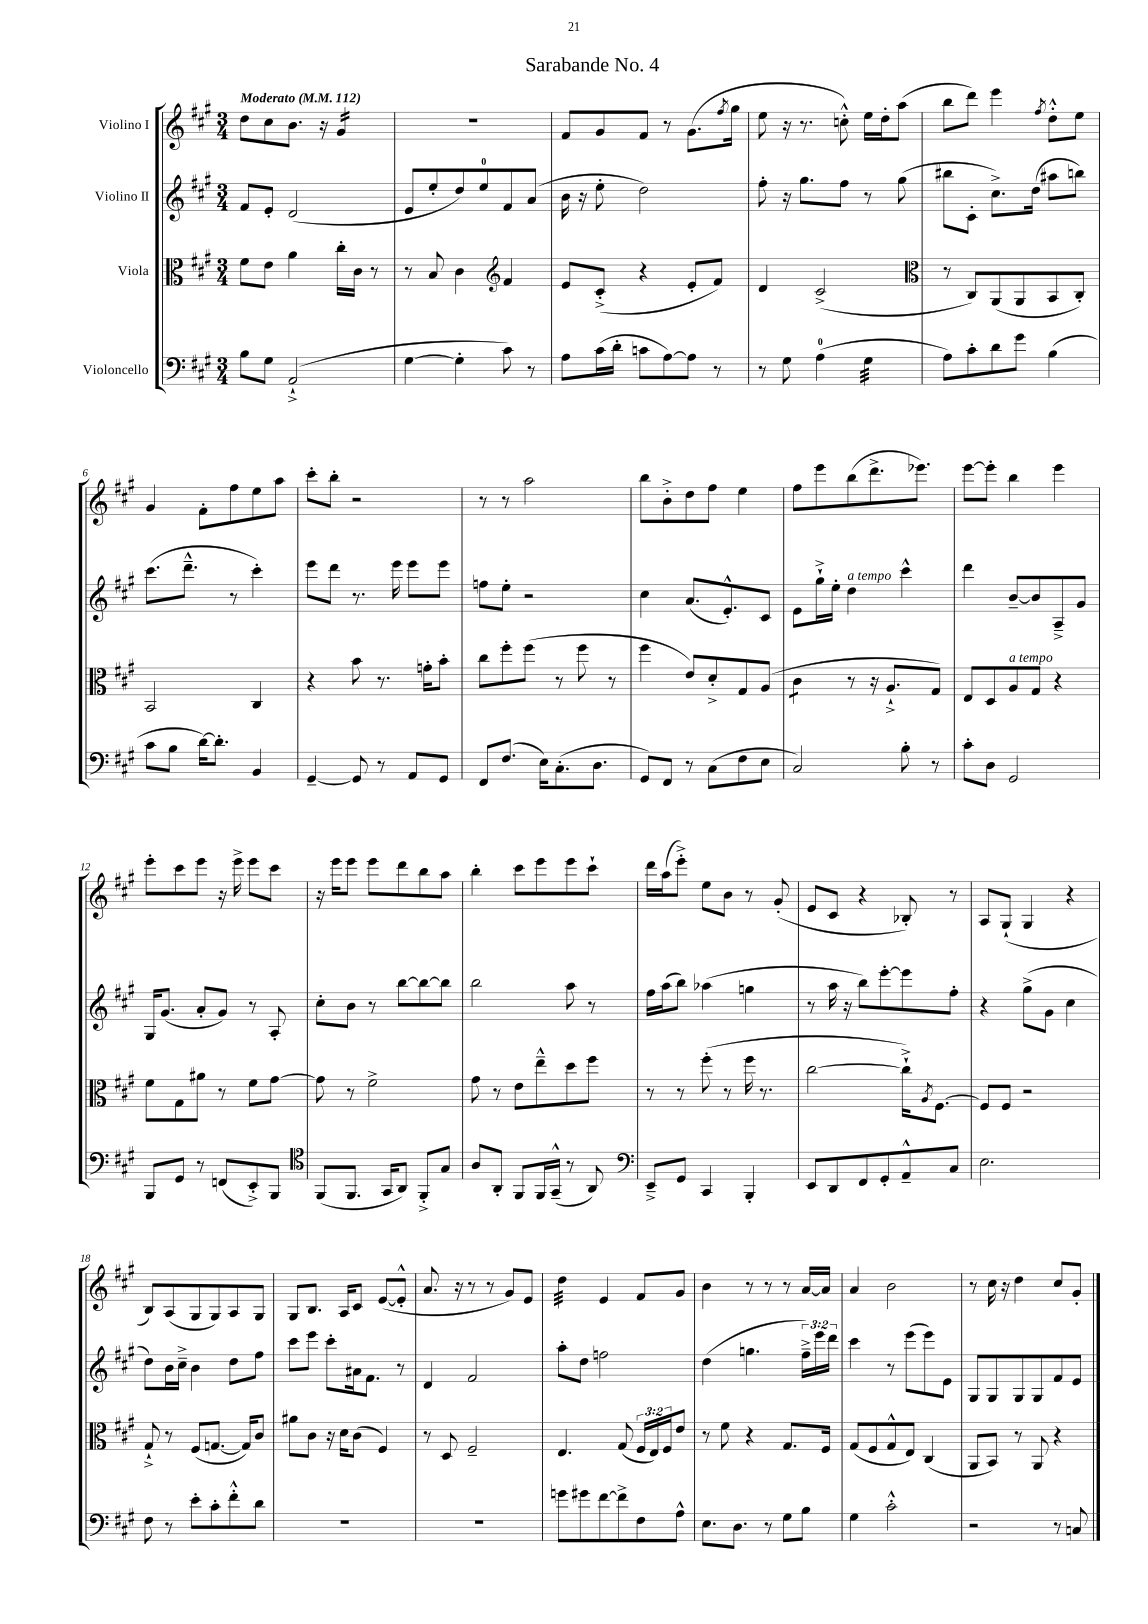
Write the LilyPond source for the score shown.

\header { title = "Sarabande No. 4" }
<<
\new StaffGroup <<
\new Staff = "s0" \with { instrumentName = "Violino I" } {
    \clef treble \key a \major \numericTimeSignature \time 3/4 \tempo "Moderato" 4 = 112
    d''8 cis''8 b'8. r16 gis'4:16 |
    R2. |
    fis'8 gis'8 fis'8 r8 gis'8.( \acciaccatura { fis''8 } gis''16 |
    e''8 r16 r8. c''8-.-^) e''16 d''16-. a''8( |
    b''8 d'''8) e'''4 \acciaccatura { fis''8 } d''8-.-^ e''8 |
    gis'4 fis'8-. fis''8 e''8 a''8 |
    cis'''8-. b''8-. r2 |
    r8 r8 a''2 |
    b''8 b'8-.-> d''8 fis''8 e''4 |
    fis''8 e'''8 b''8( d'''8.-> ees'''8.) |
    e'''8~ e'''8-. b''4 e'''4 |
    e'''8-. cis'''8 e'''8 r16 e'''16-> e'''8 cis'''8 |
    r16 e'''16 e'''8 e'''8 d'''8 b''8 a''8 |
    b''4-. cis'''8 e'''8 e'''8 cis'''8-! |
    d'''16 a''16( e'''8-.->) e''8 b'8 r8 gis'8-.( |
    e'8 cis'8 r4 bes8-.) r8 |
    a8 gis8-!( gis4 r4 |
    b8) a8( gis8 gis8) a8 gis8 |
    gis8 b8. a16 cis'8 e'8~( e'8-.-^ |
    a'8. r16 r8 r8 gis'8) e'8 |
    d''4:32 e'4 fis'8 gis'8 |
    b'4 r8 r8 r8 a'16~ a'16 |
    a'4 b'2 |
    r8 cis''16 r16 d''4 cis''8 gis'8-. \bar "|." |
}
\new Staff = "s1" \with { instrumentName = "Violino II" } {
    \clef treble \key a \major \numericTimeSignature \time 3/4 \override Staff.TupletNumber.text = #tuplet-number::calc-fraction-text
    fis'8 e'8-. d'2( |
    e'8 e''8-. d''8) e''8-0 fis'8 a'8( |
    b'16 r16 e''8-. d''2) |
    fis''8-. r16 gis''8. fis''8 r8 gis''8( |
    bis''8 cis'8-. cis''8.->) d''16( ais''8 b''8) |
    cis'''8.( d'''8.---^ r8 cis'''4-.) |
    e'''8 d'''8 r8. e'''16 e'''8 e'''8 |
    f''8 e''8-. r2 |
    cis''4 a'8.( e'8.-.-^) cis'8 |
    e'8 gis''16-!-> e''16-. d''4^\markup { \italic "a tempo" } cis'''4-^ |
    d'''4 b'8~-- b'8 a8---> gis'8 |
    gis16 gis'8.( a'8-. gis'8) r8 a8-. |
    cis''8-. b'8 r8 b''8~ b''8~ b''8 |
    b''2 a''8 r8 |
    fis''16 a''16( b''8) aes''4( g''4 |
    r8 a''16 r16 b''8) e'''8~-. e'''8 fis''8-. |
    r4 gis''8->( gis'8 cis''4 |
    d''8) b'16 cis''16---> b'4 d''8 fis''8 |
    cis'''8 e'''8 cis'''8-. ais'16 fis'8. r8 |
    d'4 fis'2 |
    a''8-. d''8 f''2 |
    d''4( g''4. \tuplet 3/2 { fis''16--->) e'''16 d'''16 } |
    cis'''4 r8 e'''8( e'''8) e'8 |
    gis8 gis8 gis8 gis8 fis'8 e'8 \bar "|." |
}
\new Staff = "s2" \with { instrumentName = "Viola" } {
    \clef alto \key a \major \numericTimeSignature \time 3/4 \override Staff.TupletNumber.text = #tuplet-number::calc-fraction-text
    fis'8 e'8 a'4 cis''16-. cis'16 r8 |
    r8 b8 cis'4 \clef treble fis'4 |
    e'8 cis'8-.->( r4 e'8-. fis'8) |
    d'4 cis'2->( |
    \clef alto r8 cis8) a,8( a,8 b,8 cis8-.) |
    b,2 cis4 |
    r4 b'8 r8. g'16-. b'8-. |
    cis''8 fis''8-. fis''8( r8 fis''8 r8 |
    fis''4 e'8) d'8-.-> gis8 a8( |
    cis'4:8 r8 r16 a8.-!-> gis8) |
    e8 d8 a8^\markup { \italic "a tempo" } gis8 r4 |
    fis'8 gis8 ais'8 r8 fis'8 gis'8~ |
    gis'8 r8 fis'2-> |
    gis'8 r8 e'8 e''8---^ d''8 fis''8 |
    r8 r8 fis''8-.( r8 fis''16 r8. |
    cis''2~ cis''16-!->) \acciaccatura { a8 } fis8.~ |
    fis8 fis8 r2 |
    gis8-!-> r8 fis8( g8.~ g16) cis'8 |
    ais'8 cis'8 r16 d'16 cis'8( fis4) |
    r8 d8 fis2-- |
    e4. gis8( \tuplet 3/2 { fis16 e16) fis16 } e'8 |
    r8 fis'8 r4 gis8. fis16 |
    gis8( fis8 gis8-^ e8) cis4( |
    a,8 b,8) r8 a,8 r4 \bar "|." |
}
\new Staff = "s3" \with { instrumentName = "Violoncello" } {
    \clef bass \key a \major \numericTimeSignature \time 3/4
    b8 gis8 a,2-!->( |
    gis4~ gis4-. cis'8) r8 |
    a8 cis'16( d'16-. c'8 a8~) a8 r8 |
    r8 gis8 a4-0( gis4:32 |
    a8) cis'8-. d'8 gis'8 b4( |
    cis'8 b8 d'16~) d'8.-. b,4 |
    gis,4~-- gis,8 r8 a,8 gis,8 |
    fis,8 fis8.( e16) cis8.-.( d8. |
    gis,8) fis,8 r8 cis8( fis8 e8 |
    cis2) b8-. r8 |
    cis'8-. d8 gis,2 |
    b,,8 gis,8 r8 f,8( e,8-.->) b,,8 |
    \clef tenor fis,8( fis,8. gis,16 a,8) fis,8-.-> gis8 |
    a8 a,8-. fis,8 fis,16 gis,16---^( r8 a,8) |
    \clef bass e,8---> gis,8 cis,4 b,,4-. |
    e,8 d,8 fis,8 gis,8-. a,8---^ cis8 |
    e2. |
    fis8 r8 e'8-. cis'8-. fis'8-.-^ d'8 |
    R2. |
    R2. |
    g'8 gis'8 fis'8~ fis'8-> fis8 a8-^ |
    e8. d8. r8 gis8 b8 |
    gis4 cis'2-.-^ |
    r2 r8 c8 \bar "|." |
}
>>
>>
